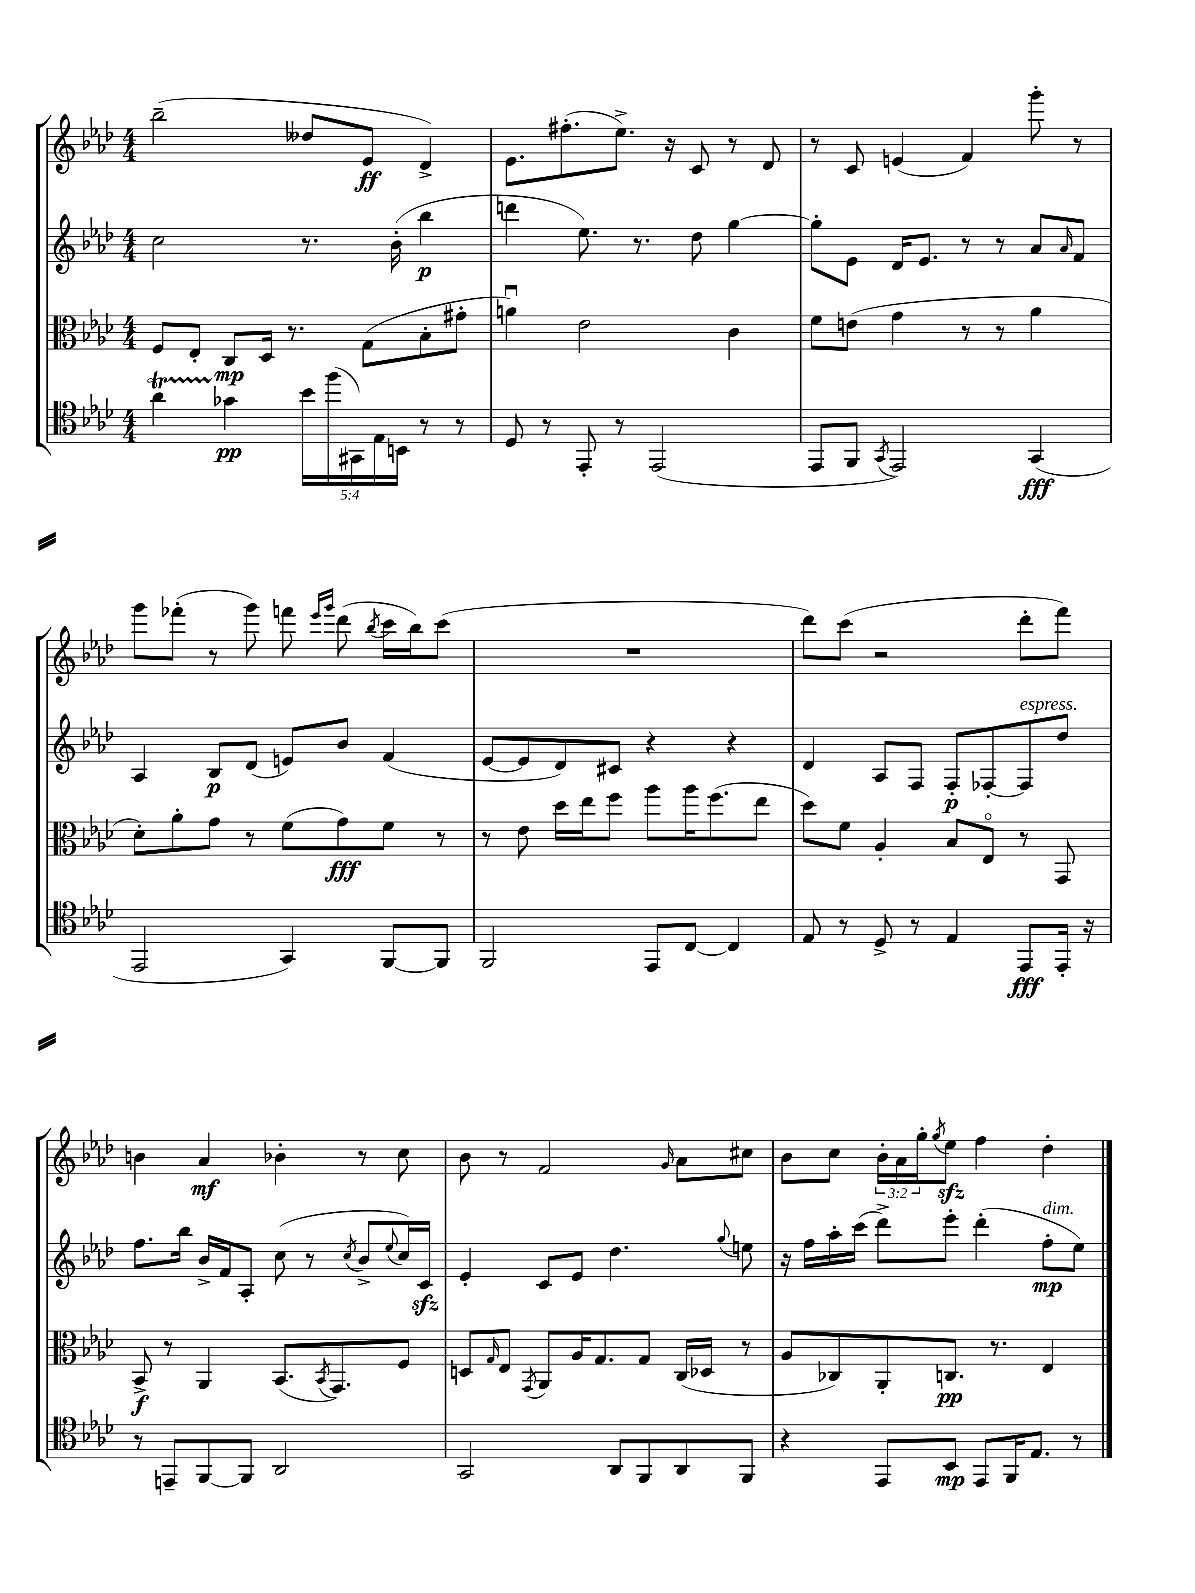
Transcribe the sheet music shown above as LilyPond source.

<<
\new StaffGroup <<
\new Staff = "s0" {
    \clef treble \key aes \major \numericTimeSignature \time 4/4 \override Staff.TupletNumber.text = #tuplet-number::calc-fraction-text
    bes''2--( deses''8 ees'8\ff des'4->) |
    ees'8. fis''8.-.( ees''8.->) r16 c'8 r8 des'8 |
    r8 c'8 e'4( f'4) g'''8-. r8 |
    g'''8 fes'''8-.( r8 g'''8) f'''8 \grace { ees'''16 g'''16 } des'''8( \acciaccatura { bes''8 } c'''16 bes''16) c'''8( |
    R1 |
    des'''8) c'''8( r2 des'''8-. f'''8) |
    b'4 aes'4\mf bes'4-. r8 c''8 |
    bes'8 r8 f'2 \grace { g'16 } aes'8 cis''8 |
    bes'8 c''8 \tuplet 3/2 { bes'16-. aes'16 g''16-. } \acciaccatura { g''8 } ees''8\sfz f''4 des''4-. \bar "|." |
}
\new Staff = "s1" {
    \clef treble \key aes \major \numericTimeSignature \time 4/4
    c''2 r8. bes'16-.( bes''4\p |
    d'''4 ees''8.) r8. des''8 g''4~ |
    g''8-. ees'8 des'16 ees'8. r8 r8 aes'8 \grace { aes'16 } f'8 |
    aes4 bes8\p des'8( e'8) bes'8 f'4( |
    ees'8~ ees'8 des'8) cis'8 r4 r4 |
    des'4 aes8 f8 f8-.\p fes8~-. fes8^\markup { \italic "espress." } des''8 |
    f''8. bes''16 bes'16-> f'16 aes8-. c''8( r8 \acciaccatura { c''8 } bes'8-> \appoggiatura { ees''8 } c''16) c'16\sfz |
    ees'4-. c'8 ees'8 des''4. \appoggiatura { g''8 } e''8 |
    r16 f''16 aes''16-. c'''16( des'''8->) ees'''8-. des'''4-.( f''8-.\mp^\markup { \italic "dim." } ees''8) \bar "|." |
}
\new Staff = "s2" {
    \clef alto \key aes \major \numericTimeSignature \time 4/4
    f8 ees8-. c8\mp des16 r8. g8( bes8-. gis'8-. |
    a'4\downbow) ees'2 c'4 |
    f'8 e'8( g'4 r8 r8 aes'4 |
    des'8-.) aes'8-. g'8 r8 f'8( g'8\fff) f'8 r8 |
    r8 ees'8 des''16 ees''16 f''8 aes''8 aes''16 f''8.( ees''8 |
    des''8) f'8 aes4-. bes8 ees8\flageolet r8 g,8 |
    bes,8->\f r8 aes,4 bes,8.( \acciaccatura { bes,8 } g,8.) f8 |
    d8 \grace { g16 } ees8 \acciaccatura { g,8 } aes,8 aes16 g8. g8 c16( des16 r8 |
    aes8 ces8) aes,8-. c8.\pp r8. ees4 \bar "|." |
}
\new Staff = "s3" {
    \clef tenor \key aes \major \numericTimeSignature \time 4/4 \override Staff.TupletNumber.text = #tuplet-number::calc-fraction-text
    aes'4\startTrillSpan ges'4\stopTrillSpan\pp \tuplet 5/4 { bes'16 f''16( gis,16) ees16 b,16 } r8 r8 |
    des8 r8 ees,8-. r8 ees,2( |
    ees,8 f,8 \acciaccatura { g,8 } ees,2) g,4\fff( |
    ees,2 g,4) f,8~ f,8 |
    f,2 ees,8 c8~ c4 |
    ees8 r8 des8-> r8 ees4 ees,8\fff ees,16-. r16 |
    r8 e,8-- f,8~ f,8 aes,2 |
    g,2 aes,8 f,8 aes,8 f,8 |
    r4 ees,8 bes,8\mp ees,8 f,16 ees8. r8 \bar "|." |
}
>>
>>
\layout { \context { \Score \remove "Bar_number_engraver" } }
